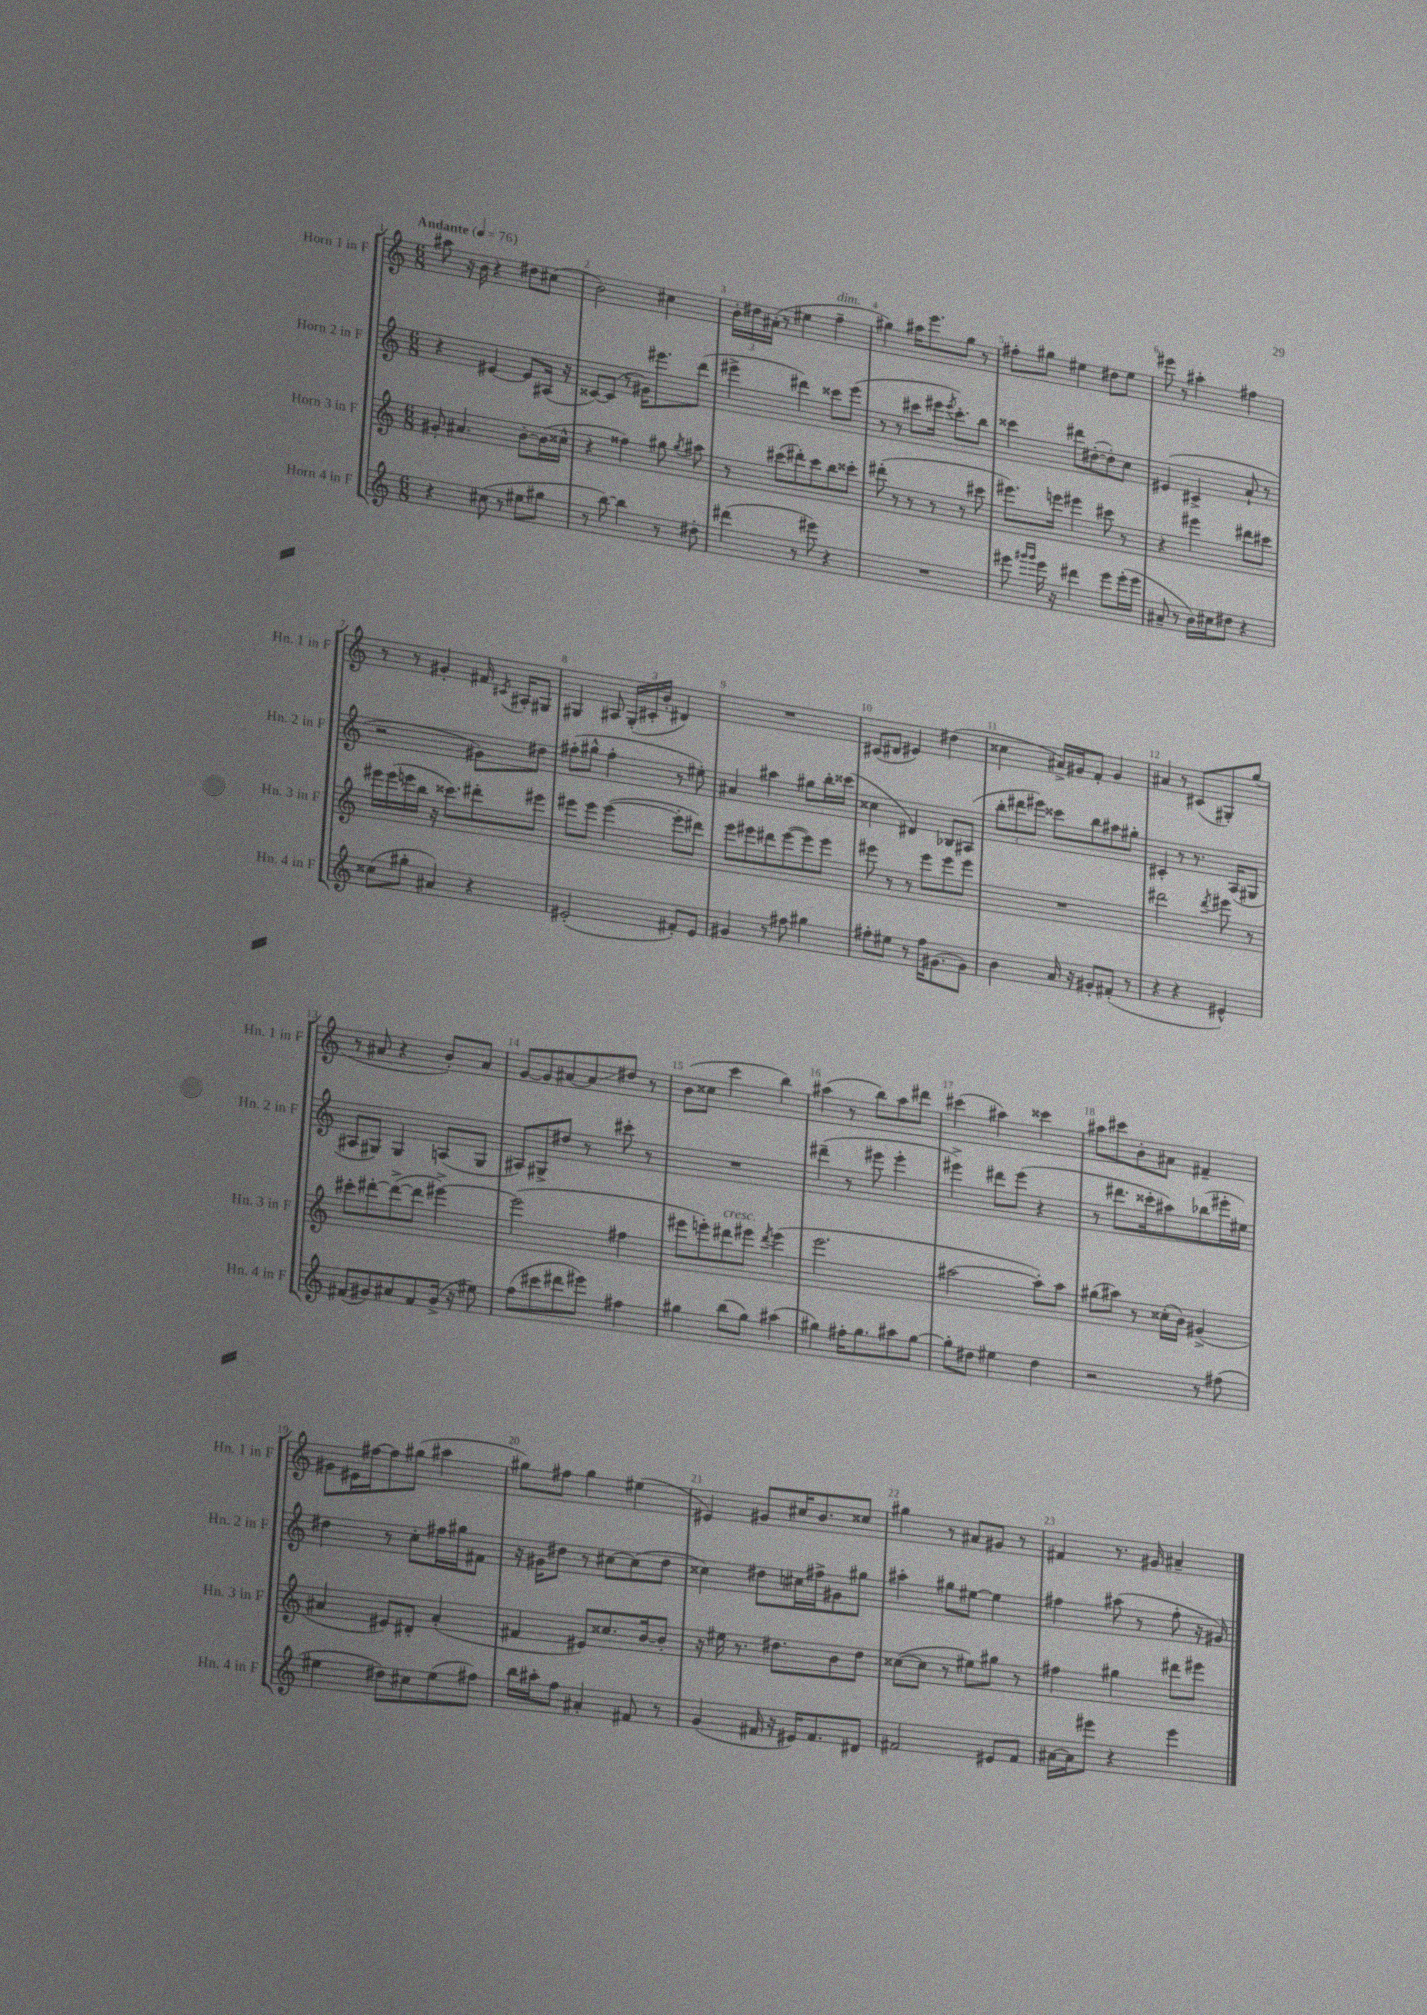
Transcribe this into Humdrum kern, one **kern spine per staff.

**kern	**kern	**kern	**kern
*staff4	*staff3	*staff2	*staff1
*clefG2	*clefG2	*clefG2	*clefG2
*k[]	*k[]	*k[]	*k[]
*M6/8	*M6/8	*M6/8	*M6/8
*MM76	*MM76	*MM76	*MM76
4r	8g#'/	4r	8aa#\
.	4.a#/	.	16r
.	.	.	16b\
(8cc#\	.	[4e#/	4r
8r	.	.	.
8ee#\L	[8b'\L	8e#/]L	8dd#\L
8gg#\J	(16b\]L	(16A#/Jk	(8cc#\J
.	16cc##^^\JJ	16r	.
=	=	=	=
8r	4r	[8c##/L)	2b\)
[8bb\)	.	(8c##/]J	.
4bb\]	4ff##\)	8r	.
.	.	16g#\LK)	.
.	.	8.eee#\	.
8r	8gg#\	.	4cc#\
.	8qgg#/	.	.
8dd#'\	8aa#\	(8ddd\J	.
=	=	=	=
(4ddd#\	8r	4eee#^\	24b'\LL
.	.	.	24dd#\
.	.	.	(24a#'\JJ
.	(8ccc#\L	.	8r
8r	8ddd#'\)	4ddd#\)	4ee#\
8eee#\)	8ccc#\	.	.
4r	8bb\	8ccc##\L	4ff~\
.	8ccc##'\J	(8eee#\J	.
=	=	=	=
2.r	(8ddd#'\	8r	4gg#\)
.	8r	8r	.
.	8r	8ccc#\L	16aa#\LK
.	.	.	8.eee\
.	8r	16eee#\Jk	.
.	.	8qeee#/	.
.	.	8.ccc#'\L)	.
.	8r	.	8gg#\J
.	8ccc#\	8bb\J	8r
=	=	=	=
8eee#\	8.eee#\L)	4ccc##\	8ff#'\L
16qqggg#/LL	.	.	.
16qqggg#/JJ	.	.	.
16eee#\	.	.	8gg#\J
16r	16eee\Jk	.	.
4ddd#\	4eee#\	8ddd#\L	4ee#\
.	.	([8dd#'\	.
8eee#\L	8ccc#\	8dd#'\])	8dd#\L
(16eee#'\L	8r	8cc\J	8ee#\J
16eee#\JJ	.	.	.
=	=	=	=
8a#~/	4r	(4e#/	8eee#\
8r	.	.	8r
16b\LL)	4eee#\	4c#^/	4aa#'\
16cc#\J	.	.	.
8dd#\J	.	.	.
4r	8ddd#\L	8a`/	4ff#\
.	8ccc#\J	8r	.
=	=	=	=
(8cc##\L	16eee#\LL	2r	8r
.	(16eee#\	.	.
8gg#'\J	16eee\	.	8r
.	16bb\JJ	.	.
4a#/)	16r	.	4g#'/
.	8.ccc##\L)	.	.
4r	8ddd#'\	8g#\L)	16f#/
.	.	.	8qc#/
.	.	.	16A#'/LK
.	8eee#\J	8dd#\J	8G#/J
=	=	=	=
(2e#'/	8eee#\L	(8ff#'\L	4G#/
.	8eee#\J	8gg#^^\J	.
.	([4eee#\	4ff#'\	8A#/
.	.	.	(24G#'/LL
.	.	.	24c#'/
.	.	.	24b'/JJ
8f#'/L)	8eee#'\]L	8r	4d#/)
8e#/J	8ddd#\J)	8ee#'\)	.
=	=	=	=
4g#/	8eee\L	4a#/	2.r
.	8eee#\	.	.
8r	8ddd#\	4aa#\	.
8ff#\	([8eee#\	.	.
4gg#\	8eee#\])	8gg#\L	.
.	8eee#\J	16bb'\L	.
.	.	(16ccc##\JJ	.
=	=	=	=
8ff#'\L	8eee#\	4cc##\	(8c#/L
8ee#\J	8r	.	8d#/J
8r	8r	4d#/)	4e#/)
16ff#\LK	8eee#\L	.	.
(8.g#\	.	.	.
.	8eee#\	8B-/L	(4dd#\
8g#\J)	8eee#\J	(8A#/J	.
=	=	=	=
4b\	2.r	12bb'\L	4cc##\
.	.	12ddd#\	.
.	.	12eee#\J)	.
16a/	.	8ccc##\L	16a#^/LL)
16r	.	.	16g#/J
8g#'/L	.	8bb\	8f'/J
(8f#'/J	.	8aa#\	4g#/
8r	.	8gg#'\J	.
=	=	=	=
4r	2ddd#\	4c#'/	4a#/
4r	.	8r	8r
.	.	8.r	(8c#/L
.	8qddd#/	.	.
4e#^^/)	8eee#\	.	8G#'/)
.	.	(16A/LK	.
.	8r	8G#/J	(8gg/J
=	=	=	=
(8f#/L	8ccc#'\L	8A#/L	8r
8g#/)	[8ddd#'\	8G#/J)	8a#/
8a#/	(8ddd#^\_	4G#/	4r
8f#/	8ddd#\]J	.	.
(16g#^/Jk	[4eee#^\)	(8A/L	8b'/L)
16r	.	.	.
8ee#\)	.	8G#/J	8a#/J
=	=	=	=
(8ff\L	(2eee#\]	8A#/L)	[8g/L
8ccc#\	.	8G#^/	8g/]
8ddd#\	.	8dd#/J	[8a#/
8eee#\J)	.	8r	8a#/]
4ff#\	4ff#\	8ccc#'\	8dd#/J
.	.	8r	8r
=	=	=	=
4gg#\	8eee#\L	2.r	(8b\L
.	8eee'\)	.	8cc##\J
(8bb\L	8ddd#\	.	4ccc\
8gg#\J)	8eee#\J	.	.
.	8qddd#/	.	.
(4aa#\	(4eee#\	.	4bb\)
=	=	=	=
4gg#\)	2.eee\	(4ddd#~\	(4aa#\
16ff#'\LK	.	8r	8r
8.gg#\	.	.	.
.	.	8eee#\	8bb\L)
8aa#\	.	4eee#'\	8aa#\
[8gg#\J	.	.	8ddd#\J
=	=	=	=
8gg#'\]L	[2aa#\	4eee#^\)	(4ccc#\
8dd#\J	.	.	.
4ee#\	.	8ddd#\L	4aa#\)
.	.	(8eee#\J	.
4dd#\	8aa#'\]L)	4r	4ccc##\
.	8aa#\J	.	.
=	=	=	=
2r	(8gg#\L	8r	8aa#\L
.	8aa#\J)	8.ddd#\L	8ccc#\
.	8r	.	8b'\
.	.	16ccc##'\k	.
.	(16cc##'\LL	8aa#\)	8a#\J
.	16b\JJ)	.	.
8r	(4g#^/	(8bb-\	4f#~/
(8ff#\	.	16eee#'\L	.
.	.	16ee#\JJ)	.
=	=	=	=
4ee#\	4a#/	4dd#\	8g#\L
.	.	.	16e#\L
.	.	.	[16ff#\J
8dd#\L)	8e#/L)	8r	8ff#\]
8cc#\	8d#'/J	8cc'\L	(8gg#\J
(8ee#\	(4a#'/	16ff#\L	4aa#\
.	.	16gg#\J	.
8ff#\J)	.	8f#\J	.
=	=	=	=
16bb\LL	4f#/	16r	8gg#\L)
16aa#'\J	.	16g#\LK	.
8ff\J	.	8dd#\J	8ff#\J
4a#'/	8e#/L)	8r	4gg#\
.	8.cc##/	[8cc#\L	.
8f#/	.	(8cc#\]	(4ee#\
.	[16b/k	.	.
8r	8b'/]J	8dd#\J	.
=	=	=	=
(4g/	16r	4cc##\)	4e#/)
.	16ee#\	.	.
.	8.r	.	.
16f#/	.	8dd#\L	8g#/L
16r	8.dd#\L	.	.
16e#/LK)	.	16cc#\L	16cc#/K
8.f#/	.	16ff#^\J	8.b/
.	8b\	8g#\	.
8d#/J	8dd#\J	8gg#\J	8cc##/J
=	=	=	=
2f#/	([8cc##\L	4aa#'\	4gg#\
.	8cc##\]J	.	.
.	8r	8gg#\L	8r
.	8ee#\L)	[8ee#\J	8a#/L
8e#/L	8gg#\J	4ee#\]	8g#/J
8f#/J	8r	.	8r
=	=	=	=
[16a#\LL	4ff#\	4ff#\	4f#/
16a#\]J	.	.	.
8eee#\J	.	.	.
4r	4gg#\	(8aa#\	8.r
.	.	8r	.
.	.	.	16g#/
4eee#\	8ddd#\L	8ff#'\	4a#~/
.	8eee#\J	16r	.
.	.	16g#/)	.
==	==	==	==
*-	*-	*-	*-
